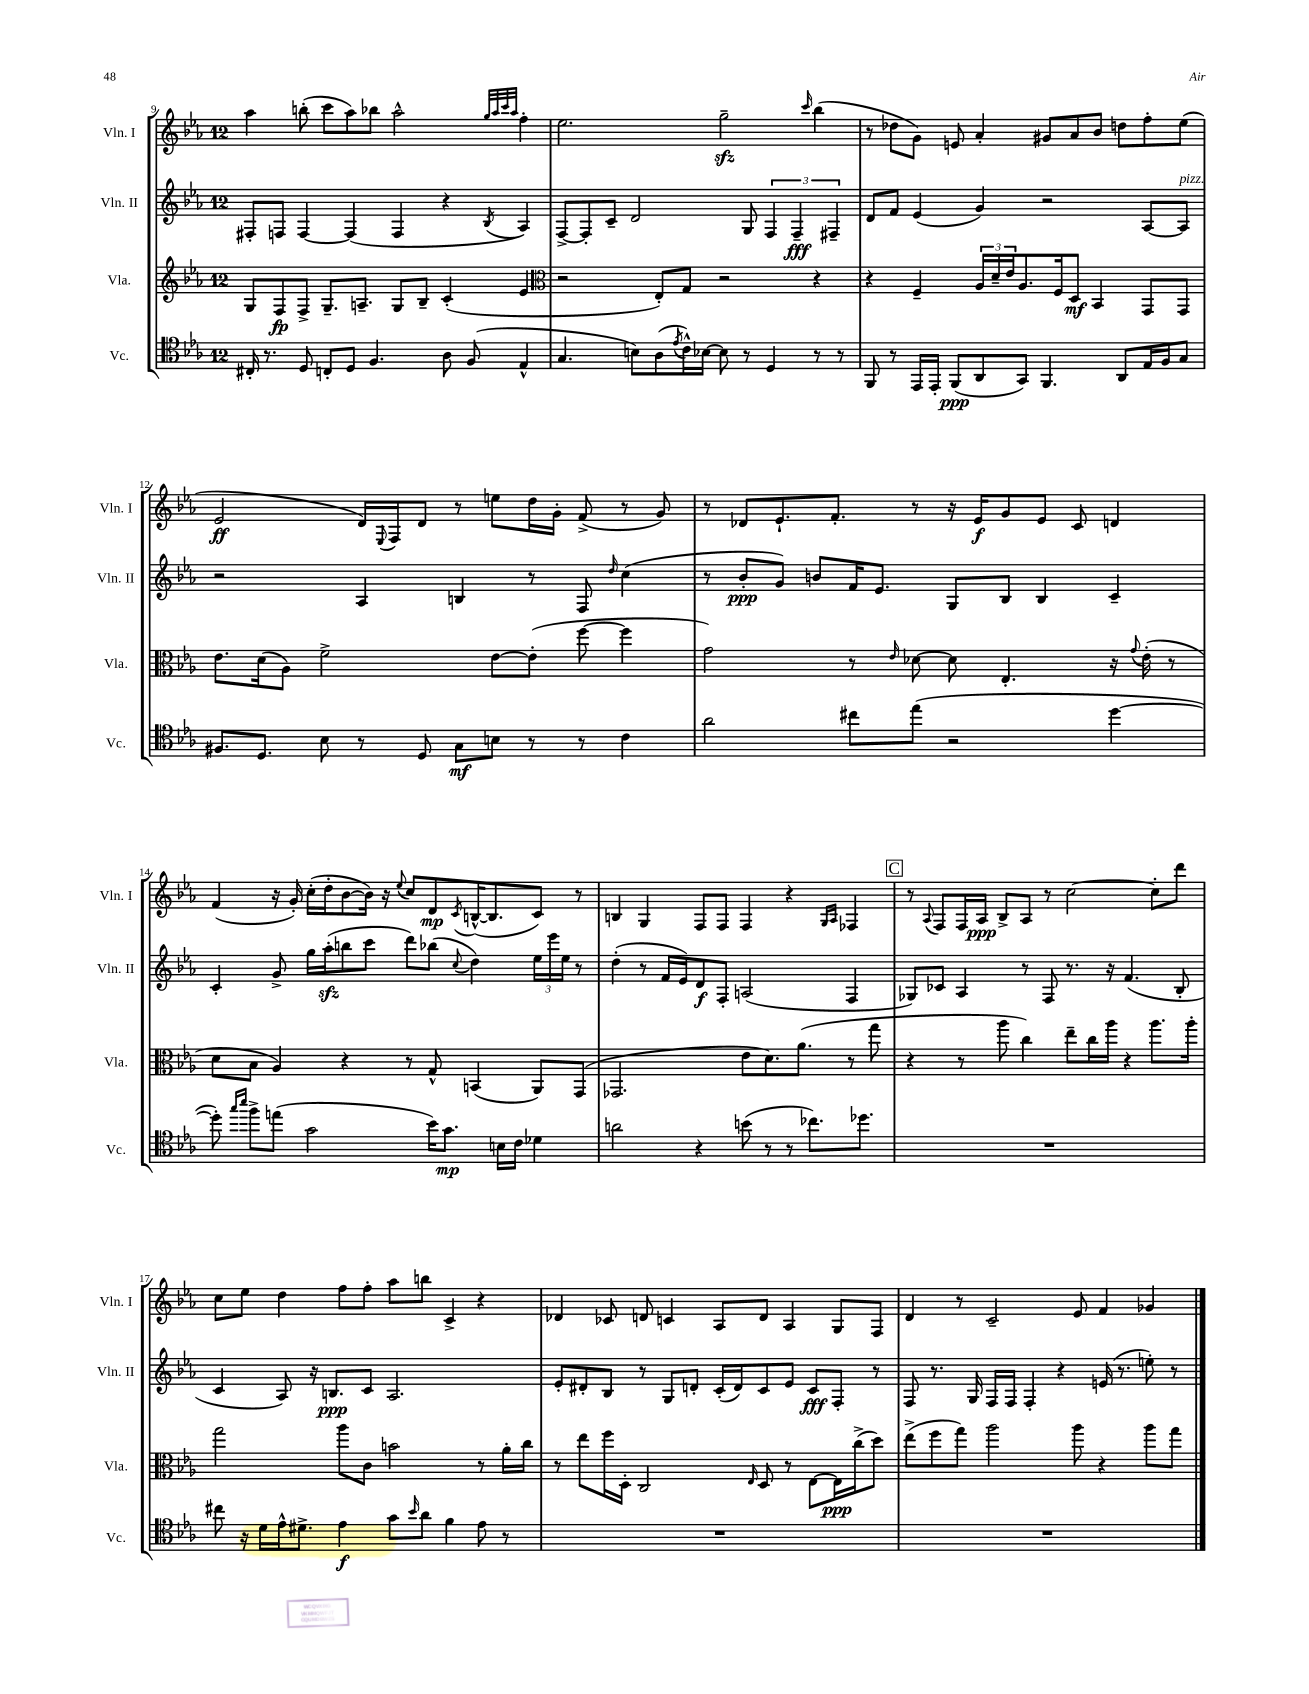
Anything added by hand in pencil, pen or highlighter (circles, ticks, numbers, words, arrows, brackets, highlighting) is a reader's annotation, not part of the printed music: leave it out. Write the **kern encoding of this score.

**kern	**dynam	**kern	**dynam	**kern	**dynam	**kern	**dynam
*part4	*part4	*part3	*part3	*part2	*part2	*part1	*part1
*staff4	*staff4	*staff3	*staff3	*staff2	*staff2	*staff1	*staff1
*I"Vc.	*	*I"Vla.	*	*I"Vln. II	*	*I"Vln. I	*
*I'Vc.	*	*I'Vla.	*	*I'Vln. II	*	*I'Vln. I	*
*clefC4	*	*clefG2	*	*clefG2	*	*clefG2	*
*k[b-e-a-]	*	*k[b-e-a-]	*	*k[b-e-a-]	*	*k[b-e-a-]	*
*M12/8	*	*M12/8	*	*M12/8	*	*M12/8	*
=9	=9	=9	=9	=9	=9	=9	=9
16C#X'/	.	8G/L	.	8F#X'/L	.	4aa-\	.
8.r	.	.	.	.	.	.	.
.	.	8F/	fp	8Fn/J	.	.	.
8D/	.	8F^/J	.	[4F/	.	(8bbn'\	.
8Cn'/L	.	8.G~/L	.	.	.	8ccc\L	.
8D/J	.	.	.	(4F/]	.	8aa-\)	.
.	.	8.An~/J	.	.	.	.	.
4.F/	.	.	.	.	.	8bb-X\J	.
.	.	8G/L	.	4F/	.	2aa-^^\	.
.	.	8B-~/J	.	.	.	.	.
8A-\	.	(4c'/	.	4r	.	.	.
(8F/	.	.	.	.	.	.	.
.	.	.	.	.	.	32qqgg/LLL	.
.	.	.	.	.	.	32qqaa-/	.
.	.	.	.	.	.	32qqccc/	.
.	.	.	.	8qB-/	.	32qqaa-/JJJ	.
4E-^^/	.	4e-/	.	4A-/)	.	4ff'\	.
=10	=10	=10	=10	=10	=10	=10	=10
*	*	*clefC3	*	*	*	*	*
4.G/	.	2r	.	[8F^/L	.	2.ee-\	.
.	.	.	.	8F'/]	.	.	.
.	.	.	.	8c~/J	.	.	.
8Bn\L)	.	.	.	2d/	.	.	.
(8A-\	.	8E-'/L)	.	.	.	.	.
8qe-/	.	.	.	.	.	.	.
16c^^\L)	.	8G/J	.	.	.	.	.
[16B-X\JJ	.	.	.	.	.	.	.
8B-\]	.	2r	.	.	.	2ggzz~\	.
8r	.	.	.	8G/	.	.	.
4D/	.	.	.	6F/	.	.	.
.	.	.	.	6F~/	fff	.	.
.	.	.	.	.	.	16qqccc/	.
8r	.	4r	.	.	.	(4bb-\	.
.	.	.	.	6F#X~/	.	.	.
8r	.	.	.	.	.	.	.
=11	=11	=11	=11	=11	=11	=11	=11
8FF/	.	4r	.	8d/L	.	8r	.
8r	.	.	.	8f/J	.	8dd-X\L	.
16EE-/LL	.	4F~/	.	(4e-/	.	8g\J)	.
16EE-'/JJ	.	.	.	.	.	.	.
(8FF/L	ppp	.	.	.	.	8en/	.
8AA-/	.	24A-/LL	.	4g/)	.	4a-'/	.
.	.	24d~/	.	.	.	.	.
.	.	24e-/J	.	.	.	.	.
8GG/J)	.	8.A-/	.	.	.	.	.
4.FF/	.	.	.	2r	.	8g#X/L	.
.	.	16F/k	.	.	.	.	.
.	.	8D/J	mf	.	.	8a-/	.
.	.	4BB-/	.	.	.	8b-/J	.
8AA-/L	.	.	.	.	.	8ddn\L	.
16E-/L	.	8GG/L	.	[8A-/L	.	8ff'\	.
16F/J	.	.	.	.	.	.	.
!	!	!	!	!LO:TX:a:i:t=pizz.	!	!	!
8G/J	.	8GG/J	.	8A-/J]	.	(8ee-\J	.
!!LO:LB:g=z
=12	=12	=12	=12	=12	=12	=12	=12
8.F#X/L	.	8.e-\L	.	2r	.	2e-/	ff
8.D/J	.	(16d\k	.	.	.	.	.
.	.	8A-\J)	.	.	.	.	.
8B-\	.	2f^\	.	.	.	.	.
8r	.	.	.	4A-/	.	16d/LL)	.
.	.	.	.	.	.	8qqE-/	.
.	.	.	.	.	.	16F/J	.
8D/	.	.	.	.	.	8d/J	.
8G\L	mf	.	.	4Bn/	.	8r	.
8Bn\J	.	[8e-\L	.	.	.	8een\L	.
8r	.	(8e-'\J]	.	8r	.	16dd\L	.
.	.	.	.	.	.	16g'\JJ	.
8r	.	[8ff\	.	8F/	.	(8f^/	.
.	.	.	.	16qqdd/	.	.	.
4c\	.	4ff\]	.	(4cc\	.	8r	.
.	.	.	.	.	.	8g/)	.
=13	=13	=13	=13	=13	=13	=13	=13
2a-\	.	2g\)	.	8r	.	8r	.
.	.	.	.	8b-'/L	ppp	8d-X/L	.
.	.	.	.	8g/J)	.	8.e-`/	.
.	.	.	.	8bn/L	.	.	.
.	.	.	.	.	.	8.f'/J	.
8cc#X\L	.	8r	.	16f/K	.	.	.
.	.	.	.	8.e-/J	.	.	.
.	.	16qqe-/	.	.	.	.	.
(8ee-\J	.	[8d-X\	.	.	.	8r	.
2r	.	8d-\]	.	8G/L	.	16r	.
.	.	.	.	.	.	16e-/KL	f
.	.	4.E-'/	.	8B-/J	.	8g/	.
.	.	.	.	4B-/	.	8e-/J	.
.	.	.	.	.	.	8c/	.
[4dd\	.	16r	.	4c~/	.	4dn/	.
.	.	8qqg/	.	.	.	.	.
.	.	(16e-'\	.	.	.	.	.
.	.	8r	.	.	.	.	.
!!LO:LB:g=z
=14	=14	=14	=14	=14	=14	=14	=14
8dd'\])	.	8d\L	.	4c'/	.	(4f/	.
16qqgg/LL	.	.	.	.	.	.	.
16qqbb-/JJ	.	.	.	.	.	.	.
8ff^\L	.	8B-\J	.	.	.	.	.
(8een\J	.	4A-/)	.	8g^/	.	16r	.
.	.	.	.	.	.	16g'/)	.
2g\	.	.	.	16gg\LL	.	(16cc'\LL	.
.	.	.	.	(16aa-zz'\J	.	16dd'\J	.
.	.	4r	.	8bbn\	.	[8b-\	.
.	.	.	.	8ccc\J	.	16b-\Jk])	.
.	.	.	.	.	.	16r	.
.	.	.	.	.	.	8qqee-/	.
.	.	8r	.	8ddd\L)	.	8cc/L	.
16b-\KL)	.	8G^^/	.	(8bb-X\J	.	8d/	mp
8.g\J	mp	.	.	.	.	.	.
.	.	.	.	8qqcc/	.	8qc/	.
.	.	(4BBn/	.	4dd\)	.	([16Bn^^/K	.
.	.	.	.	.	.	8.B/]	.
16Bn\LL	.	.	.	.	.	.	.
16c\JJ	.	.	.	.	.	.	.
4d-X\	.	8AA-/L)	.	24ee-\LL	.	8c/J)	.
.	.	.	.	24eee-\	.	.	.
.	.	.	.	24ee-\JJ	.	.	.
.	.	(8GG/J	.	8r	.	8r	.
=15	=15	=15	=15	=15	=15	=15	=15
2an\	.	2.GG-X/	.	(4dd'\	.	4Bn/	.
.	.	.	.	8r	.	4G/	.
.	.	.	.	16f/LL	.	.	.
.	.	.	.	16e-/J)	.	.	.
4r	.	.	.	8d/	f	8F/L	.
.	.	.	.	8F'/J	.	8F/J	.
(8bn\	.	8e-\L	.	(2An/	.	4F/	.
8r	.	8.d\)	.	.	.	.	.
8r	.	.	.	.	.	4r	.
.	.	(8.a-\J	.	.	.	.	.
8.cc-X\L)	.	.	.	.	.	.	.
.	.	.	.	.	.	16qqG/LL	.
.	.	.	.	.	.	16qqA-/JJ	.
.	.	8r	.	4F/	.	4F-X/	.
8.dd-X\J	.	.	.	.	.	.	.
.	.	8gg\	.	.	.	.	.
!!LO:REH:place=s1:t=C
=16	=16	=16	=16	=16	=16	=16	=16
1.r	.	4r	.	8G-X/L)	.	8r	.
.	.	.	.	.	.	8qqA-/	.
.	.	.	.	8c-X/J	.	8F/L	.
.	.	8r	.	4A-/	.	16F/L	.
.	.	.	.	.	.	16A-/JJ	ppp
.	.	8aa-\	.	.	.	8B-^/L	.
.	.	4cc\)	.	8r	.	8A-/J	.
.	.	.	.	8F/	.	8r	.
.	.	8ee-~\L	.	8.r	.	[2cc\	.
.	.	16cc\L	.	.	.	.	.
.	.	16aa-\JJ	.	16r	.	.	.
.	.	4r	.	(4.f/	.	.	.
.	.	8.aa-\L	.	.	.	8cc'\L]	.
.	.	.	.	8B-'/	.	8ddd\J	.
.	.	16aa-'\Jk	.	.	.	.	.
!!LO:LB:g=z
=17	=17	=17	=17	=17	=17	=17	=17
8cc#X\	.	2gg\	.	4c/	.	8cc\L	.
16r	.	.	.	.	.	8ee-\J	.
16d\LL	.	.	.	.	.	.	.
16e-^^\J	.	.	.	8A-/)	.	4dd\	.
8.d#X^\J	.	.	.	.	.	.	.
.	.	.	.	16r	.	.	.
.	.	.	.	8.Bn/L	ppp	.	.
4e-\	f	8aa-\L	.	.	.	8ff\L	.
.	.	8c\J	.	8c/J	.	8ff'\J	.
8g\L	.	2bn\	.	2.A-/	.	8aa-\L	.
16qqb-/	.	.	.	.	.	.	.
8a-\J	.	.	.	.	.	8bbn\J	.
4f\	.	.	.	.	.	4c^/	.
8e-\	.	8r	.	.	.	4r	.
8r	.	16a-'\LL	.	.	.	.	.
.	.	16cc\JJ	.	.	.	.	.
=18	=18	=18	=18	=18	=18	=18	=18
1.r	.	8r	.	8e-'/L	.	4d-X/	.
.	.	8ee-\L	.	8d#X'/	.	.	.
.	.	16ff\L	.	8B-/J	.	8c-X/	.
.	.	16D'\JJ	.	.	.	.	.
.	.	2C/	.	8r	.	8dn/	.
.	.	.	.	8G/L	.	4cn/	.
.	.	.	.	8dn'/J	.	.	.
.	.	.	.	(16c'/LL	.	8A-/L	.
.	.	.	.	16d/J)	.	.	.
.	.	16qqE-/	.	.	.	.	.
.	.	8D/	.	8c/	.	8d/J	.
.	.	8r	.	8e-/J	.	4A-/	.
.	.	[8E-\L	.	8c/L	fff	.	.
.	.	16E-\L]	ppp	8F'/J	.	8G/L	.
.	.	(16cc^\J	.	.	.	.	.
.	.	8dd\J)	.	8r	.	8F/J	.
=19	=19	=19	=19	=19	=19	=19	=19
1.r	.	(8ee-^\L	.	8F/	.	4d/	.
.	.	8ff\	.	8.r	.	.	.
.	.	8gg\J)	.	.	.	8r	.
.	.	.	.	16G/	.	.	.
.	.	2aa-\	.	16F/LL	.	2c~/	.
.	.	.	.	16F/JJ	.	.	.
.	.	.	.	4F'/	.	.	.
.	.	.	.	4r	.	.	.
.	.	8aa-\	.	.	.	8e-/	.
.	.	4r	.	(16en/	.	4f/	.
.	.	.	.	8.r	.	.	.
.	.	8aa-\L	.	8een'\)	.	4g-X/	.
.	.	8gg\J	.	8r	.	.	.
==	==	==	==	==	==	==	==
*-	*-	*-	*-	*-	*-	*-	*-
